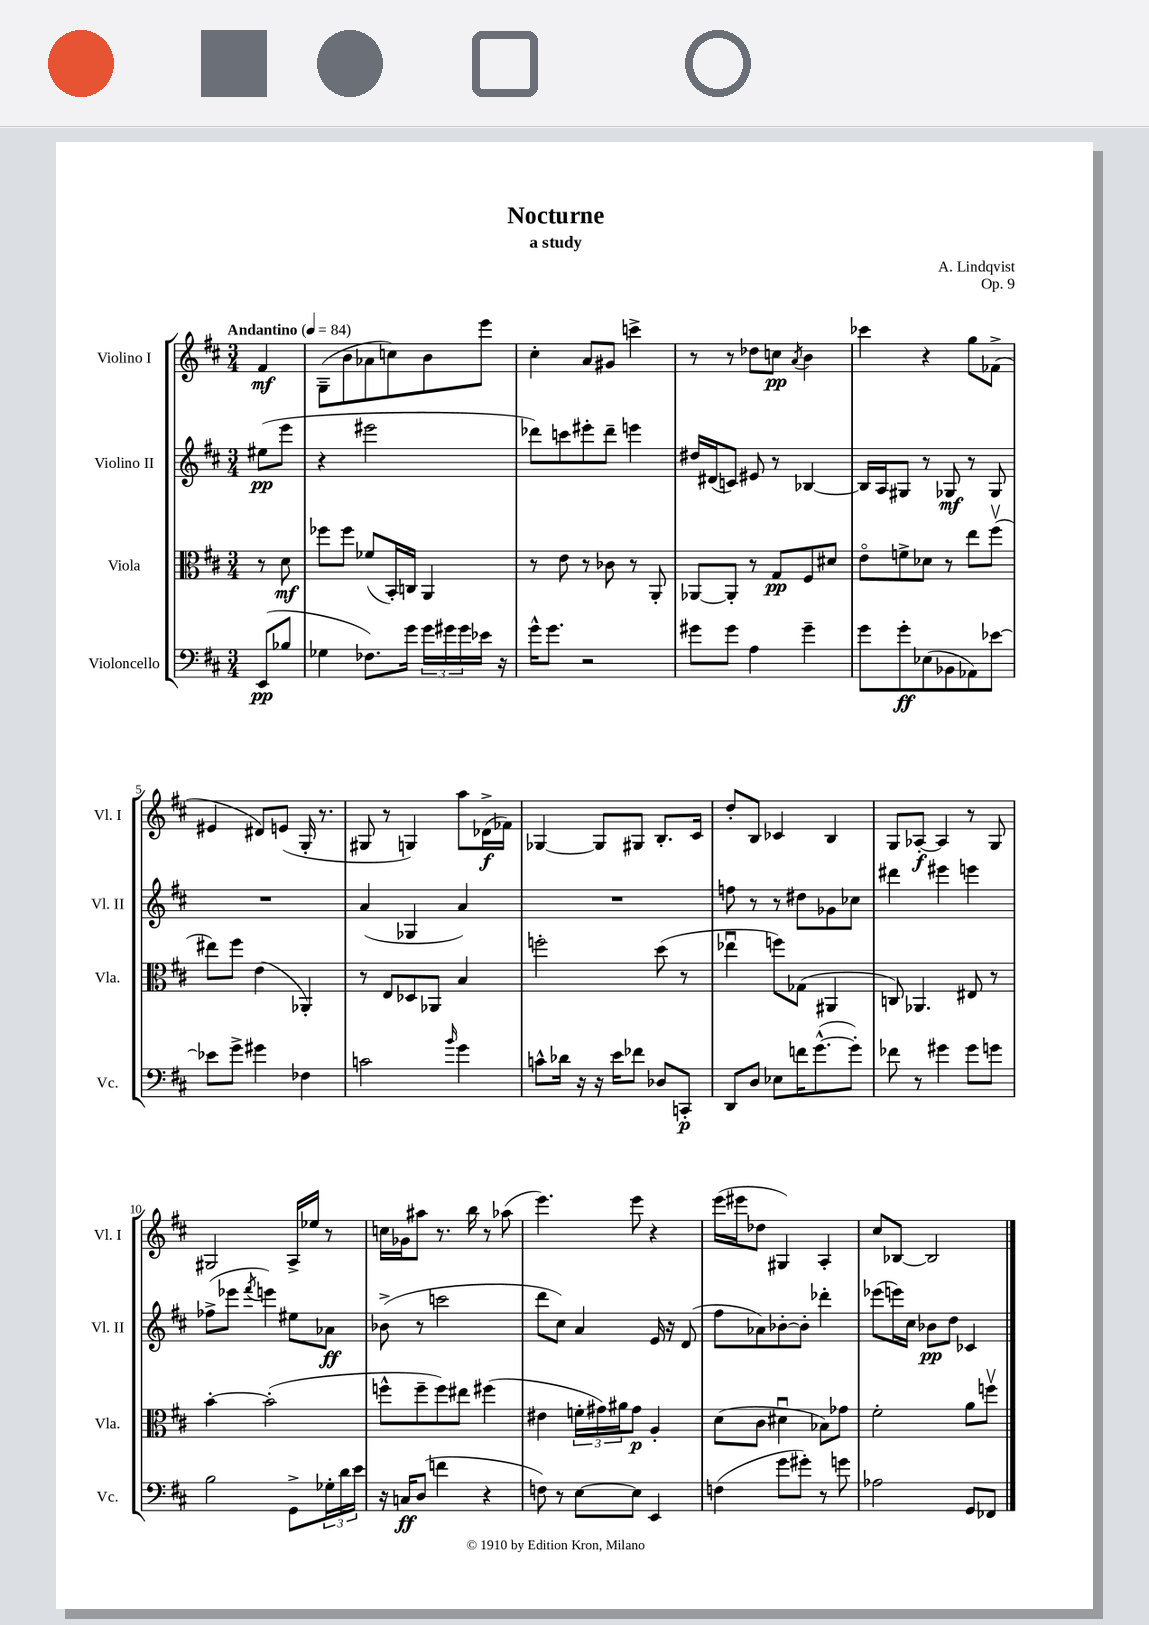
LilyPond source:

\header { title = "Nocturne" composer = "A. Lindqvist" subtitle = "a study" opus = "Op. 9" }
<<
\new StaffGroup <<
\new Staff = "s0" \with { instrumentName = "Violino I" shortInstrumentName = "Vl. I" } {
    \clef treble \key d \major \numericTimeSignature \time 3/4 \partial 4 \tempo "Andantino" 4 = 84
    fis'4\mf |
    g8--( b'8 aes'8 c''8) b'8 e'''8 |
    cis''4-. a'8 gis'8 c'''4-> |
    r8 r8 des''8 c''8\pp \acciaccatura { a'8 } b'4 |
    ces'''4 r4 g''8 fes'8->( |
    eis'4 dis'8) e'8( g16-. r8. |
    gis8 r8 g4) a''8 des'16->\f( fes'16) |
    ges4~ ges8 gis8 b8.-. cis'16 |
    d''8-. b8 ces'4 b4 |
    g8 aes8~-.\f aes4 r8 g8 |
    gis2 a16-> ees''16 r8 |
    c''16 ges'16 ais''8 r8. b''16 r8 aes''8( |
    e'''4.) e'''8 r4 |
    e'''16( eis'''16 des''8 gis4) a4-. |
    cis''8 bes8~ bes2 \bar "|." |
}
\new Staff = "s1" \with { instrumentName = "Violino II" shortInstrumentName = "Vl. II" } {
    \clef treble \key d \major \numericTimeSignature \time 3/4 \partial 4
    eis''8\pp( e'''8 |
    r4 eis'''2 |
    des'''8) c'''8 eis'''8-. des'''8-- e'''4 |
    dis''16 dis'16( c'8) eis'8 r8 bes4~ |
    bes16 a16 gis8 r8 ges8\mf r8 ges8 |
    R2. |
    a'4( ges4 a'4) |
    R2. |
    f''8 r8 r8 dis''8 ges'8 ces''8 |
    dis'''4 eis'''4 e'''4 |
    fes''8->( ees'''8 \acciaccatura { fis'''8 } e'''4) eis''8 aes'8\ff |
    bes'8->( r8 c'''2 |
    d'''8 cis''8) a'4 e'16 r16 d'8( |
    fis''8 aes'8) bes'8~-. bes'8-. des'''4-. |
    ees'''8( e'''16) cis''16 bes'8\pp d''8 ces'4 \bar "|." |
}
\new Staff = "s2" \with { instrumentName = "Viola" shortInstrumentName = "Vla." } {
    \clef alto \key d \major \numericTimeSignature \time 3/4 \partial 4
    r8 d'8\mf |
    fes''8 fes''8 fes'8( b,16-.) c16 a,4 |
    r8 e'8 r8 ces'8 r8 a,8-. |
    aes,8~ aes,8-. r8 g8\pp fis8 dis'8 |
    e'8\flageolet f'8-> des'8 r8 e''8 fis''8\upbow( |
    eis''8) fis''8 e'4( aes,4-.) |
    r8 e8 des8 aes,8 b4 |
    f''2-. d''8( r8 |
    ees''4\downbow f''8) ges8( ais,4 |
    c8) aes,4. eis8 r8 |
    b'4~-. b'2-.( |
    f''8-^ f''8-- f''8) eis''8 fis''4( |
    eis'4 \tuplet 3/2 { f'16-. gis'16) ais'16 } gis'8\p a4-. |
    d'8( cis'8 dis'4\downbow bes8) ges'8 |
    fis'2-. a'8 f''8\upbow \bar "|." |
}
\new Staff = "s3" \with { instrumentName = "Violoncello" shortInstrumentName = "Vc." } {
    \clef bass \key d \major \numericTimeSignature \time 3/4 \partial 4
    e,8\pp( bes8 |
    ges4 fes8.) g'16 \tuplet 3/2 { g'16 gis'16 gis'16 } ees'16 r16 |
    g'16-^ g'8. r2 |
    gis'8 gis'8 a4 gis'4-- |
    g'8 g'8-.\ff ees8( bes,8 aes,8) ees'8~ |
    ees'8 g'8-> gis'4 fes4 |
    c'2 \grace { b'16 } g'4 |
    c'8-^ des'16 r16 r16 e'16 fes'8 des8 c,8-.\p |
    d,8 d8 ees8 f'16 g'8.~-^( g'8-.) |
    fes'8 r8 gis'4 gis'8 g'8 |
    b2 g,8-> \tuplet 3/2 { ges16-. d'16 e'16 } |
    r16 c16\ff d8( f'4 r4 |
    f8) r8 e8~ e8 e,4 |
    f4( g'8 gis'8-.) r8 g'8 |
    aes2 g,8 fes,8 \bar "|." |
}
>>
>>
